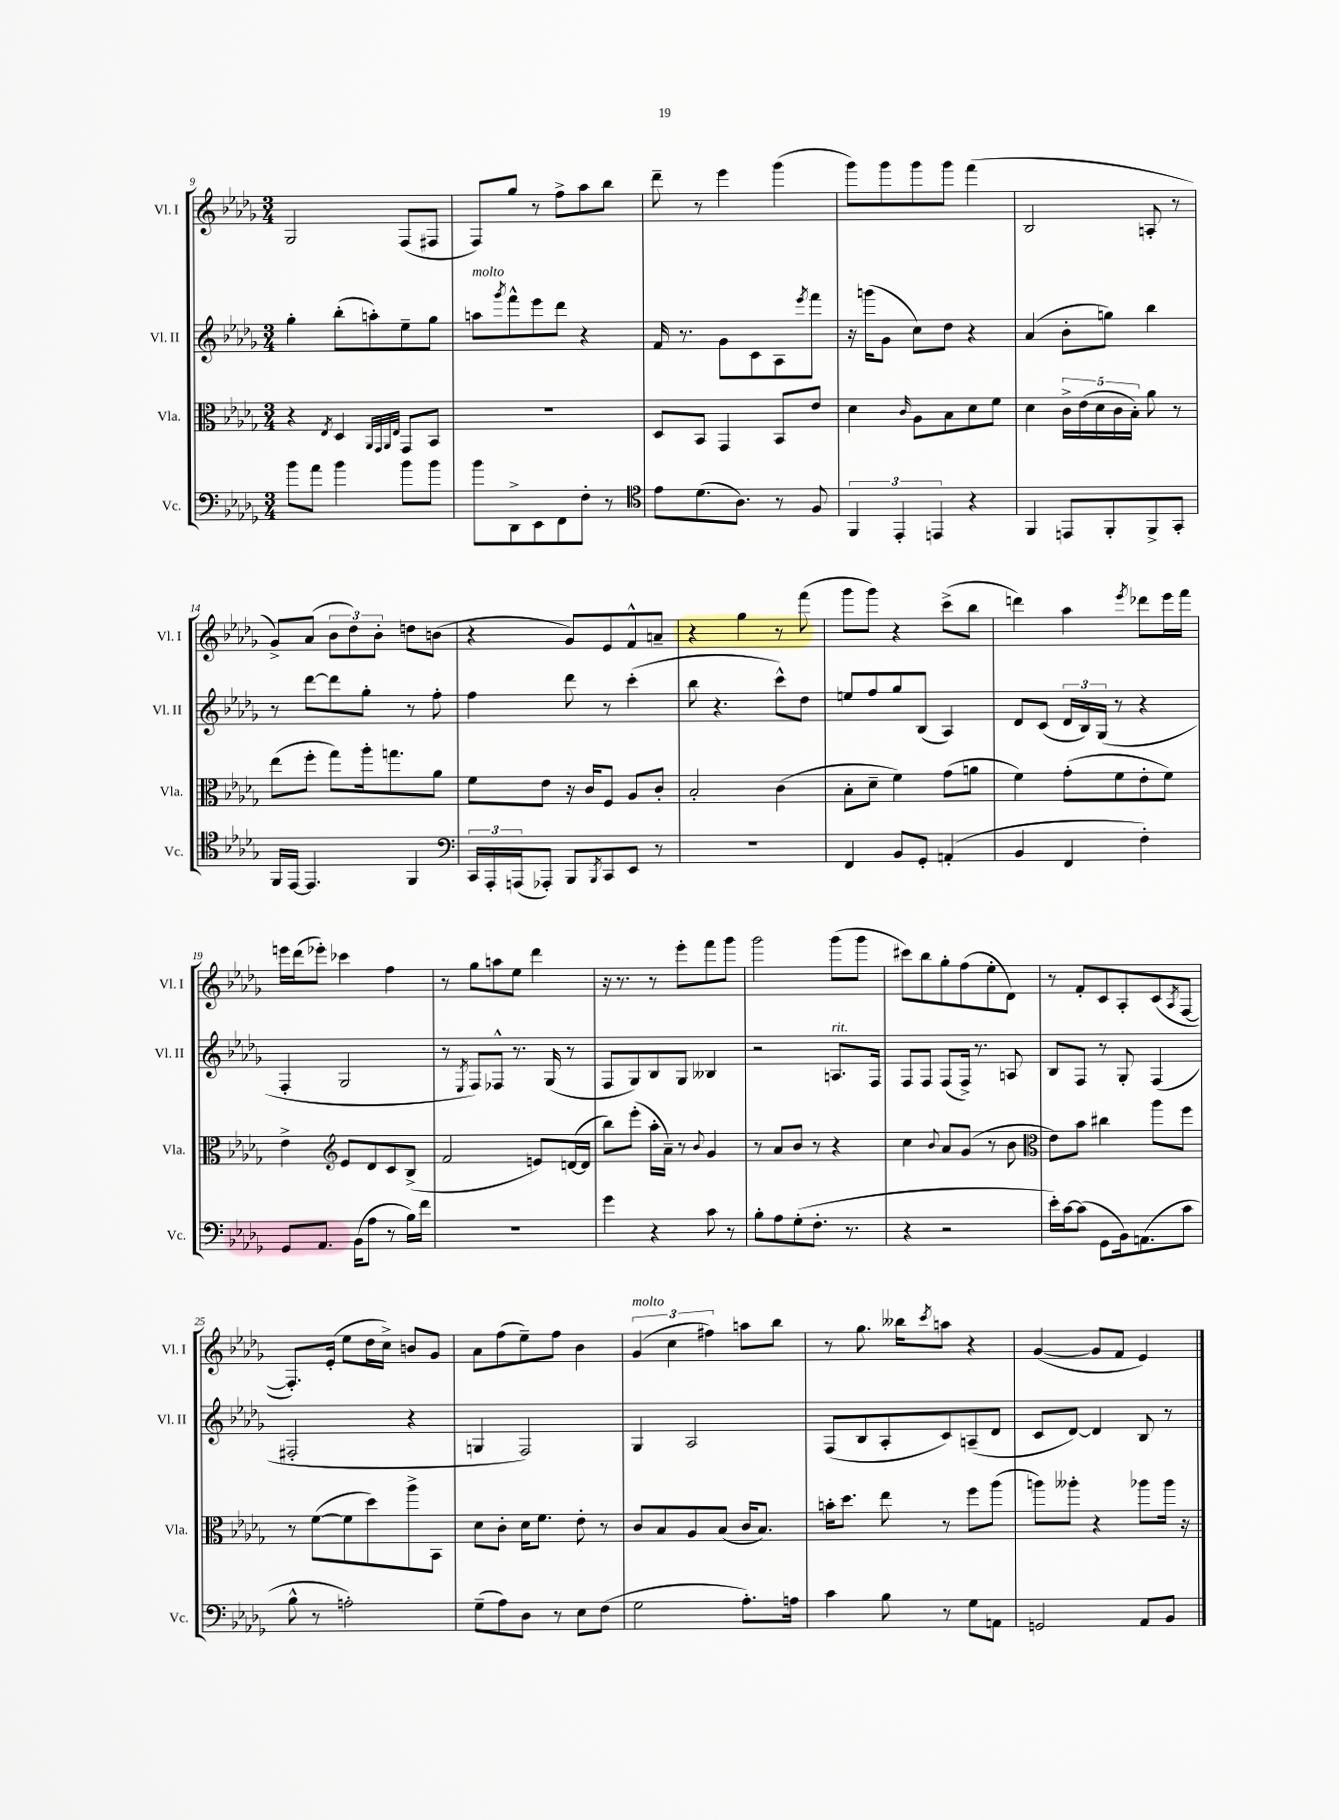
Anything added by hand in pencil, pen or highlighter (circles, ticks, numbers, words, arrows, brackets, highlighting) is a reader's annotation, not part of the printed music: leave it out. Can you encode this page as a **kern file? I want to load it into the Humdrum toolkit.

**kern	**kern	**kern	**kern
*part4	*part3	*part2	*part1
*staff4	*staff3	*staff2	*staff1
*I"Vc.	*I"Vla.	*I"Vl. II	*I"Vl. I
*I'Vc.	*I'Vla.	*I'Vl. II	*I'Vl. I
*clefF4	*clefC3	*clefG2	*clefG2
*k[b-e-a-d-g-]	*k[b-e-a-d-g-]	*k[b-e-a-d-g-]	*k[b-e-a-d-g-]
*M3/4	*M3/4	*M3/4	*M3/4
=9	=9	=9	=9
8b-\L	4r	4gg-'\	2G-/
8a-\J	.	.	.
.	8qE-/	.	.
4b-\	4D-/	(8bb-'\L	.
.	.	8aan'\)	.
.	32qqAA-/LLL	.	.
.	32qqGG-/	.	.
.	32qqAA-/	.	.
.	32qqE-/JJJ	.	.
8b-\L	8GG-/L	8ee-~\	(8F/L
8b-\J	8BB-/J	8gg-\J	8F#X/J
=10	=10	=10	=10
!	!	!LO:TX:a:i:t=molto	!
8b-\L	2.r	8aan\L	8F/L)
.	.	8qggg-/	.
8DD-^\	.	8fff^^\	8gg-/J
8EE-\	.	8eee-\	8r
8FF\	.	8ddd-\J	8ff^\L
8F'\J	.	4r	8aa-\
8r	.	.	8bb-\J
=11	=11	=11	=11
*clefC4	*	*	*
8e-\L	8D-/L	16f/	8ddd-~\
.	.	8.r	.
(8.d-\	8BB-/J	.	8r
.	4GG-/	8g-\L	4eee-\
8.A-\J)	.	.	.
.	.	8c\	.
8r	8BB-/L	8A-\	(4ggg-\
.	.	8qeee-/	.
8F/	8e-/J	8fff\J	.
=12	=12	=12	=12
6FF/	4d-\	16r	8ggg-\L)
.	.	(16gggn\KL	.
.	.	8g-\J	8ggg-\
6EE-'/	.	.	.
.	16qqc/	.	.
.	8A-\L	8cc\L)	8ggg-\
6EEn/	.	.	.
.	8B-\	8dd-\J	8ggg-\J
4r	8d-\	4r	(4fff\
.	8f\J	.	.
=13	=13	=13	=13
4FF/	4d-\	(4a-/	2B-/
8EEn/L	20c^\LL	8b-'\L	.
.	(20e-\	.	.
.	20d-\	.	.
8FF'/	.	8ggn\J)	.
.	20c\	.	.
.	20B-'\JJ)	.	.
8FF^/	8a-\	4bb-\	8An'/
8GG-'/J	8r	.	8r
!!LO:LB:g=z
=14	=14	=14	=14
16FF/LL	(8ee-\L	8r	8g-^/L)
[16EE-/JJ	.	.	.
4.EE-/]	8ff'\J	[8ddd-\L	(8a-/J
.	8gg-\L)	8ddd-\]	12b-\L
.	.	.	12dd-\)
.	16aa-'\k	8gg-'\J	.
.	.	.	12b-'\J
.	8.ggn\	.	.
4FF/	.	8r	8ddn\L
.	8a-\J	8ff'\	(8bn\J
=15	=15	=15	=15
*clefF4	*	*	*
24CC/LL	8f\L	4ff\	4r
24AAA-'/	.	.	.
(24AAAn/J	.	.	.
8AAA-X'/J)	8e-\J	.	.
8BBB-/L	16r	8ddd-\	8g-/L)
.	16c/KL	.	.
8qBBB-/	.	.	.
8CC/	8F/J	8r	8e-/
8EE-/J	8A-/L	(4ccc'\	8f^^/
8r	8c'/J	.	8an~/J
=16	=16	=16	=16
2.r	2B-'/	8bb-\	4r
.	.	4.r	.
.	.	.	4gg-\
.	(4c\	8ccc^^\L)	8r
.	.	8dd-\J	(8fff\
=17	=17	=17	=17
4FF/	8B-'\L	8een/L	8ggg-\L
.	8d-~\J	8ff/	8ggg-\J)
8BB-/L	4f\)	8gg-/	4r
8GG-'/J	.	(8B-/J	.
(4AAn'/	(8g-\L	4A-/)	(8ccc^\L
.	8an\J	.	8bb-\J
=18	=18	=18	=18
4BB-/	4f\)	8d-/L	4dddn\)
.	.	(8c/J	.
4FF/	(8g-'\L	24d-/LL	4aa-\
.	.	24B-/)	.
.	.	(24G-/JJ	.
.	8f\	8r	.
.	.	.	8qeee-/
4F'\)	8e-'\	4r	8ddd-X\L
.	8f\J)	.	16eee-\L
.	.	.	16fff\JJ
!!LO:LB:g=z
=19	=19	=19	=19
8GG-/L	4e-^\	4F'/	16eeen\LL
.	.	.	(16ddd-\J
8.AA-/J	.	.	8eee-X'\J)
*	*clefG2	*	*
.	8e-/L	2G-/	4ccc-X\
(16BB-\KL	.	.	.
8A-\J	8d-/	.	.
8r	8c/	.	4ff\
16B-\LL)	(8B-^/J	.	.
16f\JJ	.	.	.
=20	=20	=20	=20
2.r	2f/	8r	8r
.	.	8qE-/	.
.	.	8F/L)	8gg-\L
.	.	8F-X^^/J	8aan\
.	.	8.r	8ee-\J
.	8en/L)	.	4ddd-\
.	.	(16G-/	.
.	([16dn/L	8r	.
.	16d/JJ]	.	.
=21	=21	=21	=21
4g-\	8bb-\L)	8F/L	16r
.	.	.	8.r
.	(8eee-'\J	8G-/)	.
4r	16aa-'\LL	8B-/	8r
.	16a-~\JJ)	.	.
.	8r	8G-/J	8eee-'\L
.	8qqb-/	.	.
8c\	4g-/	4B--X/	8fff\
8r	.	.	8ggg-\J
=22	=22	=22	=22
8B-'\L	8r	2r	2ggg-\
8A-\	8a-/L	.	.
(8G-'\	8b-/J	.	.
8.F'\J	8r	.	.
!	!	!LO:TX:a:i:t=rit.	!
.	4r	8.An/L	(8ggg-\L
8.r	.	.	.
.	.	.	8ggg-\J
.	.	16F/Jk	.
=23	=23	=23	=23
4r	4cc\	8F/L	8ccc#X\L)
.	.	8F/J	8bb-\
.	8qqb-/	.	.
2r	8a-/L	(8F/L	8gg-'\
.	(8g-/J	16F^/Jk)	(8ff\
.	.	8.r	.
.	8r	.	8ee-'\
.	8b-\	8An/	8d-\J)
=24	=24	=24	=24
*	*clefC3	*	*
16e-'\LL)	8e-\L)	8B-/L	8r
[16c\J	.	.	.
(8c\J]	8b-\J	8F/J	8f'/L
8GG-\L	4cc#X\	8r	8c/
16BB-\k)	.	8G-'/	8A-'/
(8.AAn\	.	.	.
.	8aa-\L	(4F/	(8c/
.	.	.	8qA-/
8c\J	8ff\J	.	[8F/J
!!LO:LB:g=z
=25	=25	=25	=25
8B-^^\	8r	2F#X'/	8.F'/L])
8r	([8f\L	.	.
.	.	.	(16e-'/Jk
2An'\)	8f\]	.	8ee-\L
.	8dd-\)	.	16dd-\L
.	.	.	16cc^\JJ)
.	8aa-^\	4r	8bn/L
.	8BB-\J	.	8g-/J
=26	=26	=26	=26
(8G-~\L	8d-\L	4Gn/	8a-\L
8A-\)	8c'\J	.	(8ff\
8D-\J	16d-\KL	2F/)	8ee-~\)
.	8.f\J	.	.
8r	.	.	8ff\J
8E-\L	8e-'\	.	4b-\
(8F\J	8r	.	.
=27	=27	=27	=27
!	!	!	!LO:TX:a:i:t=molto
2G-\	8c/L	4G-/	(6g-/
.	8B-/	.	.
.	.	.	6cc\
.	8A-/	2A-/	.
.	.	.	6ff#X\)
.	(8B-/J	.	.
8.A-'\L)	16c/KL	.	8aan\L
.	8.B-/J)	.	.
.	.	.	8bb-\J
16An\Jk	.	.	.
=28	=28	=28	=28
4c\	16bn'\KL	(8F/L	8r
.	8.dd-\J	.	.
.	.	8B-/	8.gg-\
8B-\	8ee-\	8A-'/	.
.	.	.	16bb--X\KL
.	.	.	8qccc/
8r	8r	8c/)	8aan\J
8G-\L	8ff\L	(8An~/	4r
8AAn\J	(8aa-\J	8d-/J	.
=29	=29	=29	=29
2GGn/	8aan\L)	8c/L	([4g-/
.	8aa--X'\J	[8d-/J)	.
.	4r	4d-/]	8g-/L]
.	.	.	8f/J
8AA-/L	8aa-X\L	8B-/	4e-/)
8BB-/J	16aa-\Jk	8r	.
.	16r	.	.
==	==	==	==
*-	*-	*-	*-
